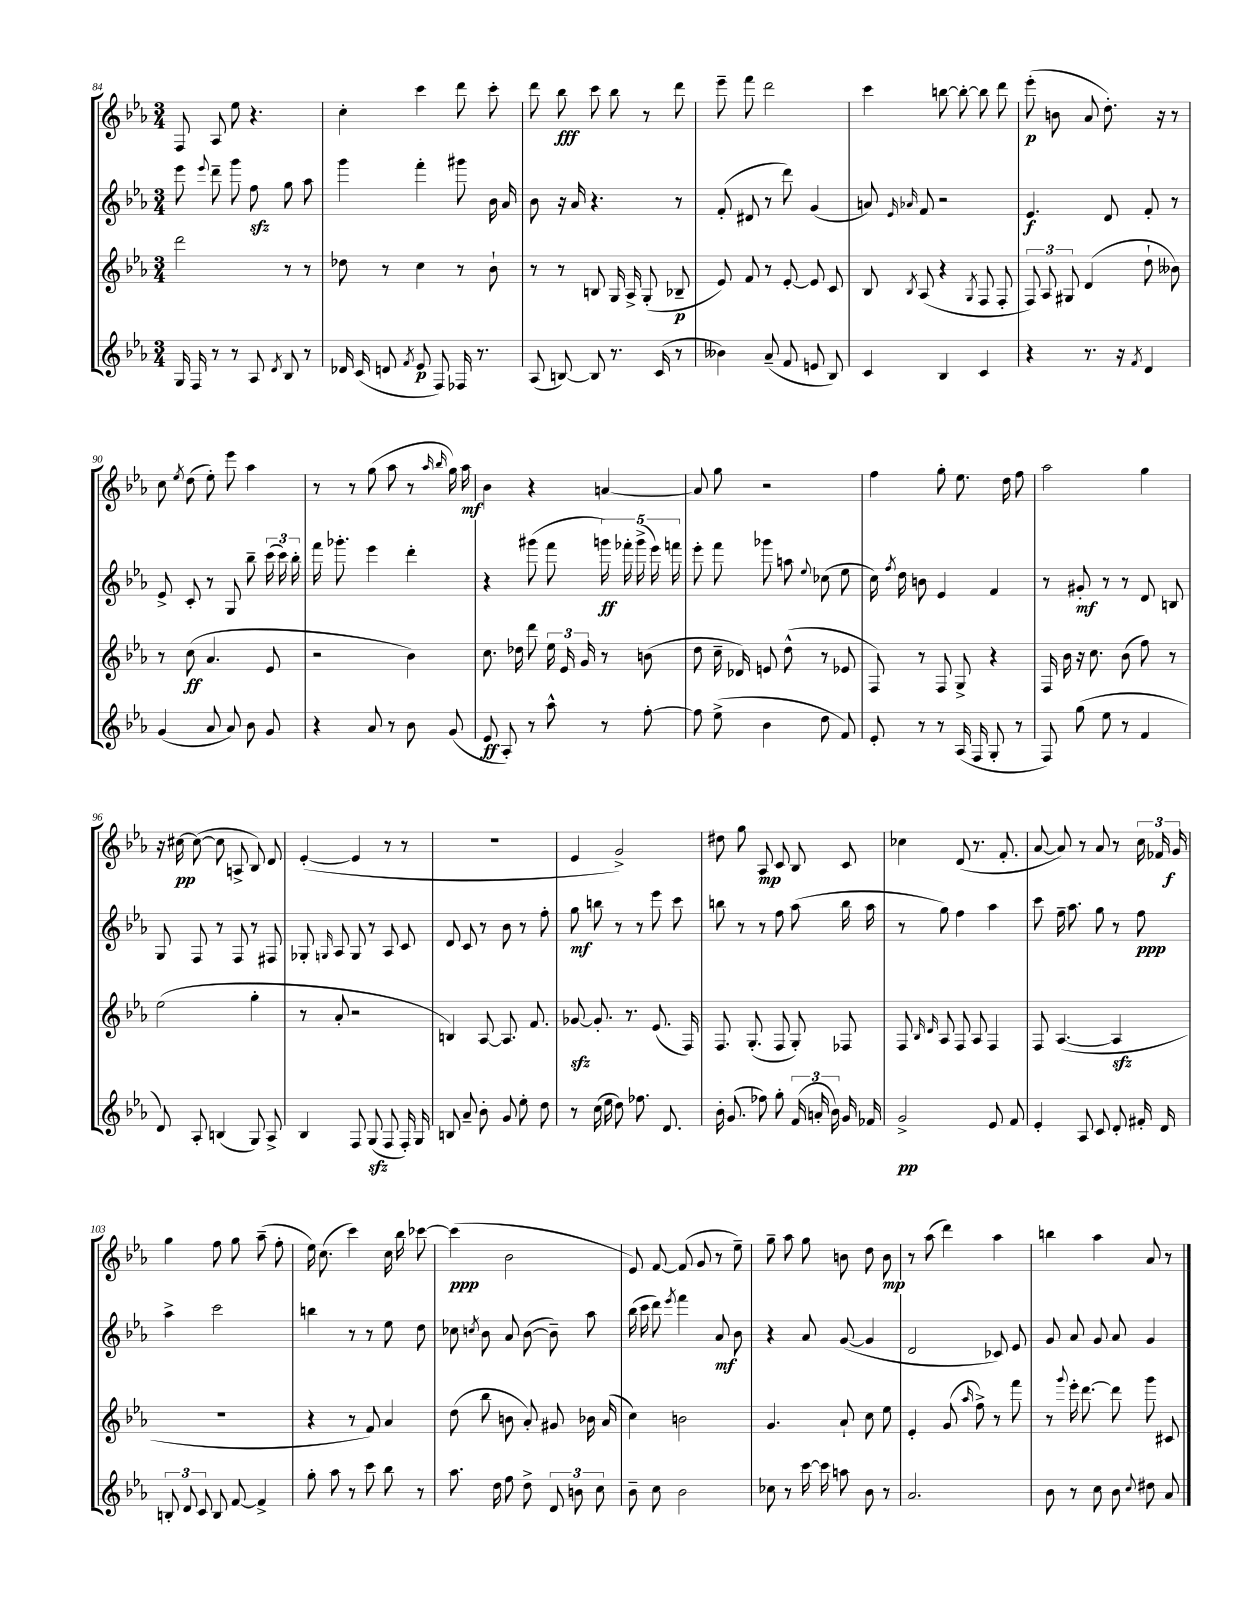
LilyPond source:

<<
\new StaffGroup <<
\new Staff = "s0" {
    \clef treble \key ees \major \numericTimeSignature \time 3/4
    \autoBeamOff f8 aes8 ees''8 r4. |
    c''4-. c'''4 d'''8 c'''8-. |
    d'''8 bes''8\fff c'''8 bes''8 r8 d'''8 |
    ees'''8-- f'''8 d'''2 |
    c'''4 b''8~ b''8~-. b''8 d'''8 |
    ees'''8-.\p( b'8 aes'8 d''8.-.) r16 r8 |
    c''8 \acciaccatura { ees''8 } d''8( ees''8-.) ees'''8 aes''4 |
    r8 r8 g''8( aes''8 r8 \grace { aes''16 bes''16 } g''16) aes''16\mf |
    bes'4 r4 a'4~ |
    a'8 g''8 r2 |
    f''4 g''8-. ees''8. d''16 f''8 |
    aes''2 g''4 |
    r16 cis''16~\pp cis''8~( cis''8 a8-> bes8) d'8 |
    ees'4~-.( ees'4 r8 r8 |
    R2. |
    ees'4 g'2->) |
    dis''8 g''8 aes8\mp c'8 bes8 c'8 |
    ces''4 d'8( r8. f'8.-. |
    aes'8~ aes'8) r8 aes'8 r8 \tuplet 3/2 { c''16 fes'16 g'16\f } |
    g''4 f''8 g''8 aes''8--( f''8-. |
    ees''16) c''8.( c'''4) c''16 bes''16 ces'''8~ |
    ces'''4\ppp( bes'2 |
    ees'8) f'8~ f'8( g'8 r8 ees''8--) |
    g''8-- aes''8 g''8 b'8 d''8 b'8\mp |
    r8 aes''8( d'''4) aes''4 |
    b''4 aes''4 aes'8 r8 \bar "|." |
}
\new Staff = "s1" {
    \clef treble \key ees \major \numericTimeSignature \time 3/4
    \autoBeamOff ees'''8 \appoggiatura { ees'''8 } d'''8-- g'''8 f''8\sfz g''8 aes''8 |
    g'''4 f'''4-. gis'''8 bes'16 aes'16 |
    bes'8 r16 aes'16 r4. r8 |
    f'8-.( dis'8 r8 d'''8) g'4( |
    a'8) \grace { ees'16 aes'16 } f'8 r2 |
    ees'4.\f d'8 f'8-. r8 |
    ees'8-> c'8-. r8 g8 bes''8-- \tuplet 3/2 { c'''16( c'''16) bes''16-. } |
    f'''16 ges'''8.-. ees'''4 d'''4-. |
    r4 gis'''8( f'''8 \tuplet 5/4 { g'''16\ff) fes'''16-. g'''16->( ees'''16) f'''16 } |
    ees'''8-. f'''8 ges'''8 a''8 \appoggiatura { ees''8 } ces''8( ees''8 |
    c''16) \acciaccatura { f''8 } d''16 b'8 ees'4 f'4 |
    r8 gis'8-.\mf r8 r8 d'8 b8 |
    g8 f8 r8 f8 r8 fis8 |
    ges8-. \grace { g16 } aes8 g8 r8 aes8 c'8 |
    d'8 c'8 r8 bes'8 r8 f''8-. |
    g''8\mf b''8 r8 r8 ees'''8 c'''8 |
    b''8 r8 r8 f''8 aes''8( b''16 aes''16 |
    r8 g''8) f''4 aes''4 |
    c'''8 f''16-- aes''8. g''8 r8 f''8\ppp |
    aes''4-> c'''2 |
    b''4 r8 r8 ees''8 d''8 |
    ces''8 \acciaccatura { c''8 } bes'8 aes'8 bes'8~( bes'8--) aes''8 |
    bes''16( c'''16 d'''8) \acciaccatura { ees'''8 } f'''4 aes'8\mf bes'8 |
    r4 aes'8 g'8~( g'4 |
    d'2 ces'8) ees'8 |
    g'8 aes'8 g'8 aes'8 g'4 \bar "|." |
}
\new Staff = "s2" {
    \clef treble \key ees \major \numericTimeSignature \time 3/4
    \autoBeamOff d'''2 r8 r8 |
    des''8 r8 c''4 r8 bes'8-! |
    r8 r8 b8 g16 aes16-> g8-.( bes8--\p |
    ees'8) f'8 r8 ees'8~-. ees'8 c'8 |
    bes8 \acciaccatura { bes8 } aes8( r4 \acciaccatura { g8 } f8 f8-. |
    \tuplet 3/2 { f8) aes8 gis8 } d'4( d''8-! beses'8) |
    r8 c''8\ff( aes'4. ees'8 |
    r2 bes'4) |
    c''8. des''16 d'''8 \tuplet 3/2 { ees''16 ees'16 g'16 } r8 b'8( |
    d''8 c''16-- des'16) e'8 d''8-^( r8 ees'8 |
    f8) r8 f8 g8-> r4 |
    f16 bes'16 r16 c''8. bes'8( f''8) r8 |
    ees''2( g''4-. |
    r8 aes'8-. r2 |
    b4) aes8~ aes8. f'8. |
    ges'8~\sfz ges'8.-. r8. ees'8.( f16) |
    f8. g8.-.( f8 g8-.) fes8 |
    f8 \grace { bes16 d'16 } aes8 f8 aes8 f4 |
    f8 aes4.~( aes4\sfz |
    R2. |
    r4 r8 f'8) aes'4 |
    d''8( bes''8 b'8 aes'8-.) gis'8 bes'16 aes'16( |
    c''4) b'2 |
    g'4. aes'8-! c''8 ees''8 |
    ees'4-. g'8( \grace { aes''16 } f''8->) r8 f'''8 |
    r8 \appoggiatura { g'''8 } ees'''16-. d'''8.~ d'''8 g'''8 cis'8 \bar "|." |
}
\new Staff = "s3" {
    \clef treble \key ees \major \numericTimeSignature \time 3/4
    \autoBeamOff g16 f16 r8 r8 aes8 \acciaccatura { d'8 } bes8 r8 |
    des'16 c'16( d'8 \acciaccatura { f'8 } ees'8\p f8) fes16 r8. |
    aes8( b8~) b8 r8. c'16( r8 |
    beses'4) aes'8--( f'8 e'8 bes8) |
    c'4 bes4 c'4 |
    r4 r8. r16 \acciaccatura { f'8 } d'4 |
    g'4( aes'8 aes'8) bes'8 g'8 |
    r4 aes'8 r8 bes'8 g'8( |
    ees'8\ff aes8-.) r8 aes''8-^ r8 f''8~-. |
    f''8 ees''8->( bes'4 d''8 f'8) |
    ees'8-. r8 r8 aes16( f16 g8-. r8 |
    f8) g''8( ees''8 r8 f'4 |
    d'8) aes8-. b4( g8) aes8-> |
    bes4 f8 g8\sfz( f8 f16-.) g16 |
    b8 aes'8-- bes'8-. g'8 ees''8-. d''8 |
    r8 c''16( ees''16 d''8) fes''8. d'8. |
    bes'16-. g'8.( fes''8) g''8-. \tuplet 3/2 { f'16( a'16-. bes'16) } g'16 fes'16 |
    g'2->\pp ees'8 f'8 |
    ees'4-. aes8 c'8 d'8-. fis'16-. d'16 |
    \tuplet 3/2 { b8-. d'8 c'8 } b8 f'8~ f'4-> |
    g''8-. aes''8 r8 c'''8 bes''8 r8 |
    aes''8. d''16 f''8 d''8-> \tuplet 3/2 { d'8 b'8 c''8 } |
    bes'8-- c''8 bes'2 |
    ces''8 r8 c'''16~ c'''16 a''8 bes'8 r8 |
    aes'2. |
    bes'8 r8 c''8 bes'8 \appoggiatura { c''8 } dis''8 aes'8 \bar "|." |
}
>>
>>
\layout { \context { \Score currentBarNumber = #84 } }
